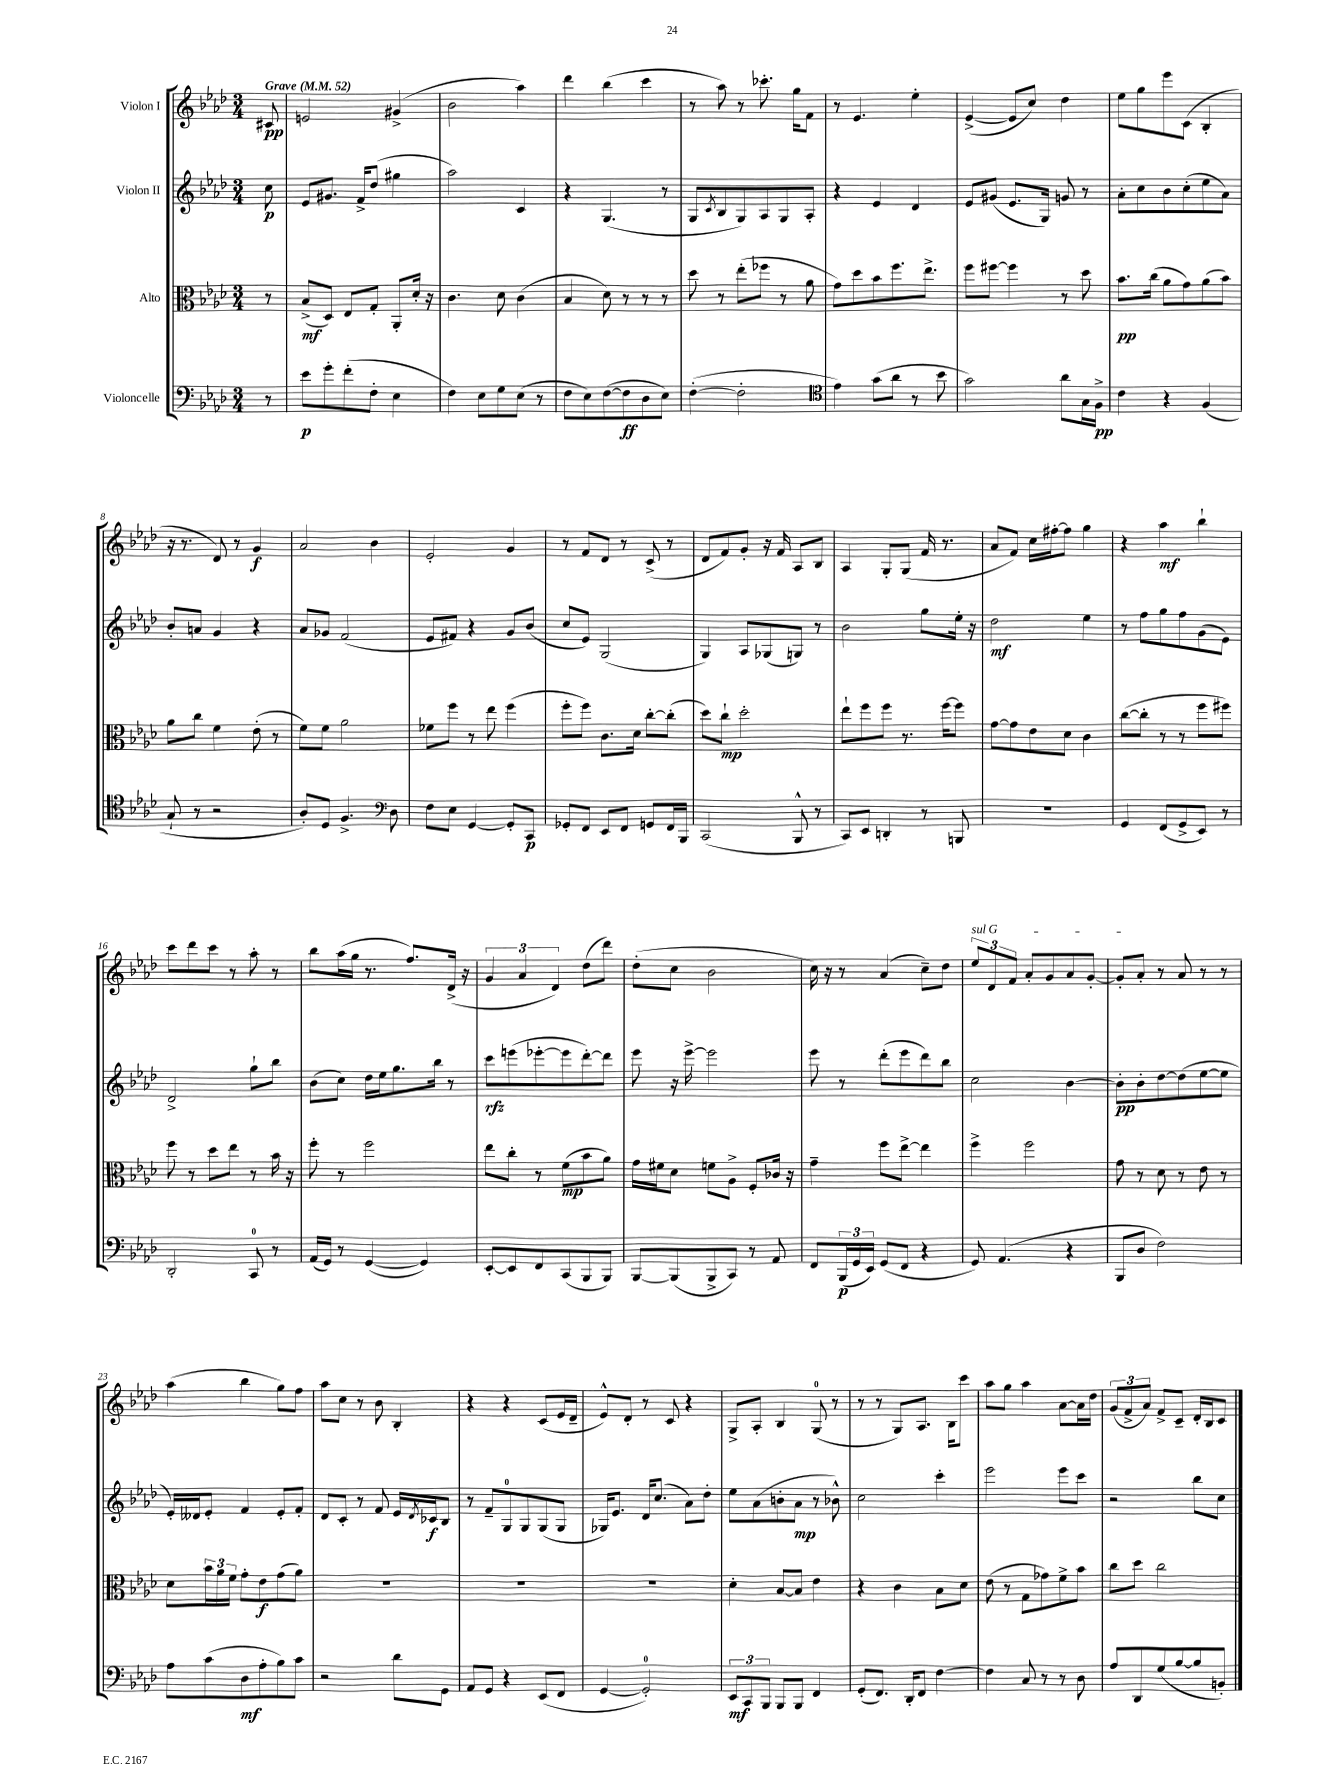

**kern	**kern	**kern	**kern
*staff4	*staff3	*staff2	*staff1
*clefF4	*clefC3	*clefG2	*clefG2
*k[b-e-a-d-]	*k[b-e-a-d-]	*k[b-e-a-d-]	*k[b-e-a-d-]
*M3/4	*M3/4	*M3/4	*M3/4
*MM52	*MM52	*MM52	*MM52
8r	8r	8cc	8c#
=	=	=	=
8e-	(8B-^	8e-	2e
8g'	8D-)	8.g#	.
(8f'	8E-	.	.
.	.	16f^	.
8F'	8G'	(8dd-	.
4E-	8AA-'	4gg#	(4g#^
.	16d-'	.	.
.	16r	.	.
=	=	=	=
4F)	4.c	2aa-)	2b-
8E-	.	.	.
8G	8d-	.	.
(8E-	(4c	4c	4aa-)
8r	.	.	.
=	=	=	=
8F	4B-	4r	4ddd-
8E-)	.	.	.
([8F	8d-)	(4.G	(4bb-
8F]	8r	.	.
8D-	8r	.	4ccc
8E-)	8r	8r	.
=	=	=	=
([4F'	8dd-	8G	8r
.	.	8qc	.
.	8r	8B-	8aa-)
2F']	(8ee-'	8G)	8r
.	8ff-	8A-	8.ccc-'
.	8r	8G	.
.	.	.	16gg
.	8a-	8A-'	8f
=	=	=	=
*clefC4	*	*	*
4e-)	8g)	4r	8r
.	8dd-	.	4.e-
(8g	8b-	4e-	.
8a-	8.ff	.	.
8r	.	4d-	4ee-'
.	8.ee-^	.	.
8b-	.	.	.
=	=	=	=
2g)	8ff	8e-	([4e-^
.	[8ff#	(8g#	.
.	4ff#]	8.e-	8e-]
.	.	.	8cc)
.	.	16G)	.
8a-	8r	8g	4dd-
16G	8dd-	8r	.
16F^	.	.	.
=	=	=	=
4c	8.b-	8a-'	8ee-
.	.	8cc	8gg
.	(16cc	.	.
4r	8a-	8b-	8eee-
.	8g)	(8cc'	(8c
(4F	(8a-	8ee-	4B-'
.	8b-)	8a-)	.
=	=	=	=
8G`	8a-	8b-'	16r
.	.	.	8.r
8r	8cc	8a	.
2r	4f	4g	8d-)
.	.	.	8r
.	(8e-'	4r	4g
.	8r	.	.
=	=	=	=
8A-')	8f)	8a-	2a-
8D-	8f	8g-	.
4.F^	2a-	(2f	.
.	.	.	4b-
*clefF4	*	*	*
8D-	.	.	.
=	=	=	=
8F	8f-	8e-	2e-'
8E-	8ff	8f#)	.
[4GG	8r	4r	.
.	8ee-	.	.
8GG']	(4ff	8g	4g
8CC	.	(8b-	.
=	=	=	=
8GG-'	8ff'	8cc	8r
8FF	8ff)	8e-)	8f
8EE-	8.c	(2G	8d-
8FF	.	.	8r
.	16d-	.	.
8GG	[8cc'	.	(8c^
16FF	(8cc']	.	8r
16BBB-	.	.	.
=	=	=	=
(2CC	8dd-)	4G)	8d-
.	8cc`	.	8f)
.	2dd-'	8A-	8g'
.	.	(8G-	16r
.	.	.	16f
8BBB-^^	.	8G)	8A-
8r	.	8r	8B-
=	=	=	=
8CC)	8ee-`	2b-	4A-
8EE-	8ff	.	.
4DD'	8ff	.	8G'
.	8.r	.	(8G
8r	.	8gg	16f
.	[16ff	.	8.r
8BBB	8ff]	16ee-'	.
.	.	16r	.
=	=	=	=
2.r	[8g	2dd-	8a-
.	8g]	.	8f)
.	8e-	.	16cc
.	.	.	[16ff#'
.	8d-	.	8ff#]
.	4c	4ee-	4gg
=	=	=	=
4GG	([8cc	8r	4r
.	8cc']	8ff	.
(8FF	8r	8gg	4aa-
8GG^	8r	8ff	.
8EE-)	8ff	(8g	4bb-`
8r	8ff#)	8e-)	.
=	=	=	=
2DD-'	8ff	2d-^	8ccc
.	8r	.	8ddd-
.	8dd-	.	8ccc
.	8ee-	.	8r
8CC	8r	8gg`	8aa-'
8r	16b-	8bb-	8r
.	16r	.	.
=	=	=	=
(16AA-	8ff'	(8b-	8bb-
16GG)	.	.	.
8r	8r	8cc)	(16aa-
.	.	.	16gg
([4GG	2ff	16dd-	8.r
.	.	16ee-	.
.	.	8.gg	.
.	.	.	8.ff)
4GG])	.	.	.
.	.	16bb-	.
.	.	8r	(16d-^
.	.	.	16r
=	=	=	=
[8EE-'	8ee-	8ccc	6g
8EE-]	8cc'	(8eee	.
.	.	.	6a-
8FF	8r	[8eee-'	.
.	.	.	6d-)
(8CC	(8f	8eee-]	.
8BBB-	8b-	[8ddd-')	(8dd-
8BBB-)	8a-)	8ddd-]	8ddd-)
=	=	=	=
[8BBB-	16g	8eee-	(8dd-'
.	16f#	.	.
(8BBB-]	8d-	16r	8cc
.	.	[16eee-^	.
8BBB-^	8f	2eee-]	2b-
8CC)	8A-^	.	.
8r	8F'	.	.
8AA-	16c-	.	.
.	16r	.	.
=	=	=	=
8FF	4g~	8eee-	16cc)
.	.	.	16r
(24BBB-	.	8r	8r
24GG	.	.	.
24EE-)	.	.	.
(8GG	8ff	(8ddd-'	(4a-
8FF	[8ee-^	8eee-	.
4r	4ee-]	8ddd-)	8cc~)
.	.	8bb-	8dd-
=	=	=	=
8GG)	4ff^	2cc	12ee-
.	.	.	12d-
(4.AA-	.	.	.
.	.	.	12f
.	2ff	.	8a-'
.	.	.	8g
4r	.	[4b-	8a-
.	.	.	[8g'
=	=	=	=
8BBB-	8g	8b-']	8g']
8D-	8r	8b-'	8a-'
2F)	8d-	[8dd-	8r
.	8r	(8dd-]	8a-
.	8e-	[8ee-	8r
.	8r	8ee-]	8r
=	=	=	=
8A-	8d-	16e-')	(4aa-
.	.	16d--	.
(8c	24b-	8e-'	.
.	24a-	.	.
.	24f	.	.
8D-	8g'	4f	4bb-
8A-'	8e-	.	.
8B-)	(8g	8e-'	8gg)
8c	8a-)	8f'	8ff
=	=	=	=
2r	2.r	8d-	8aa-
.	.	8c'	8cc
.	.	8r	8r
.	.	8f	8b-
8d-	.	16e-	4B-'
.	.	8qd-	.
.	.	16c-	.
8GG	.	8B-	.
=	=	=	=
8AA-	2.r	8r	4r
8GG	.	8f~	.
4r	.	8G	4r
.	.	8G	.
(8EE-	.	(8G	(8c
8FF	.	8G	16e-
.	.	.	16d-~
=	=	=	=
[4GG	2.r	16G-)	8e-^^)
.	.	8.e-	.
.	.	.	8d-'
2GG'])	.	16d-	8r
.	.	(8.cc	.
.	.	.	8c
.	.	8a-)	4r
.	.	8dd-'	.
=	=	=	=
12EE-	4d-'	8ee-	8G^
12CC	.	.	.
.	.	(8a-	8A-'
12BBB-	.	.	.
8BBB-	[8B-	8b'	4B-
8BBB-	8B-]	8a-	.
4FF	4e-	8r	(8G
.	.	8b-^^)	8r
=	=	=	=
(8GG'	4r	2cc	8r
8.FF)	.	.	8r
.	4c	.	8G)
16DD-'	.	.	.
8FF	.	.	8.A-
[4F	8B-	4ccc'	.
.	.	.	16B-
.	8d-	.	8ccc
=	=	=	=
4F]	(8e-	2eee-	8aa-
.	8r	.	8gg
8C	8G	.	4aa-
8r	8g-)	.	.
8r	8f^	8eee-	[8a-
8D-	8b-	8ccc	16a-]
.	.	.	16dd-
=	=	=	=
8A-	8cc	2r	(12g
.	.	.	12f^
8DD-	8dd-	.	.
.	.	.	12a-)
(8G	2cc	.	8f^
[8B-	.	.	8c~
8B-]	.	8bb-	16d-'
.	.	.	16B-
8BB')	.	8cc	8c
==	==	==	==
*-	*-	*-	*-
